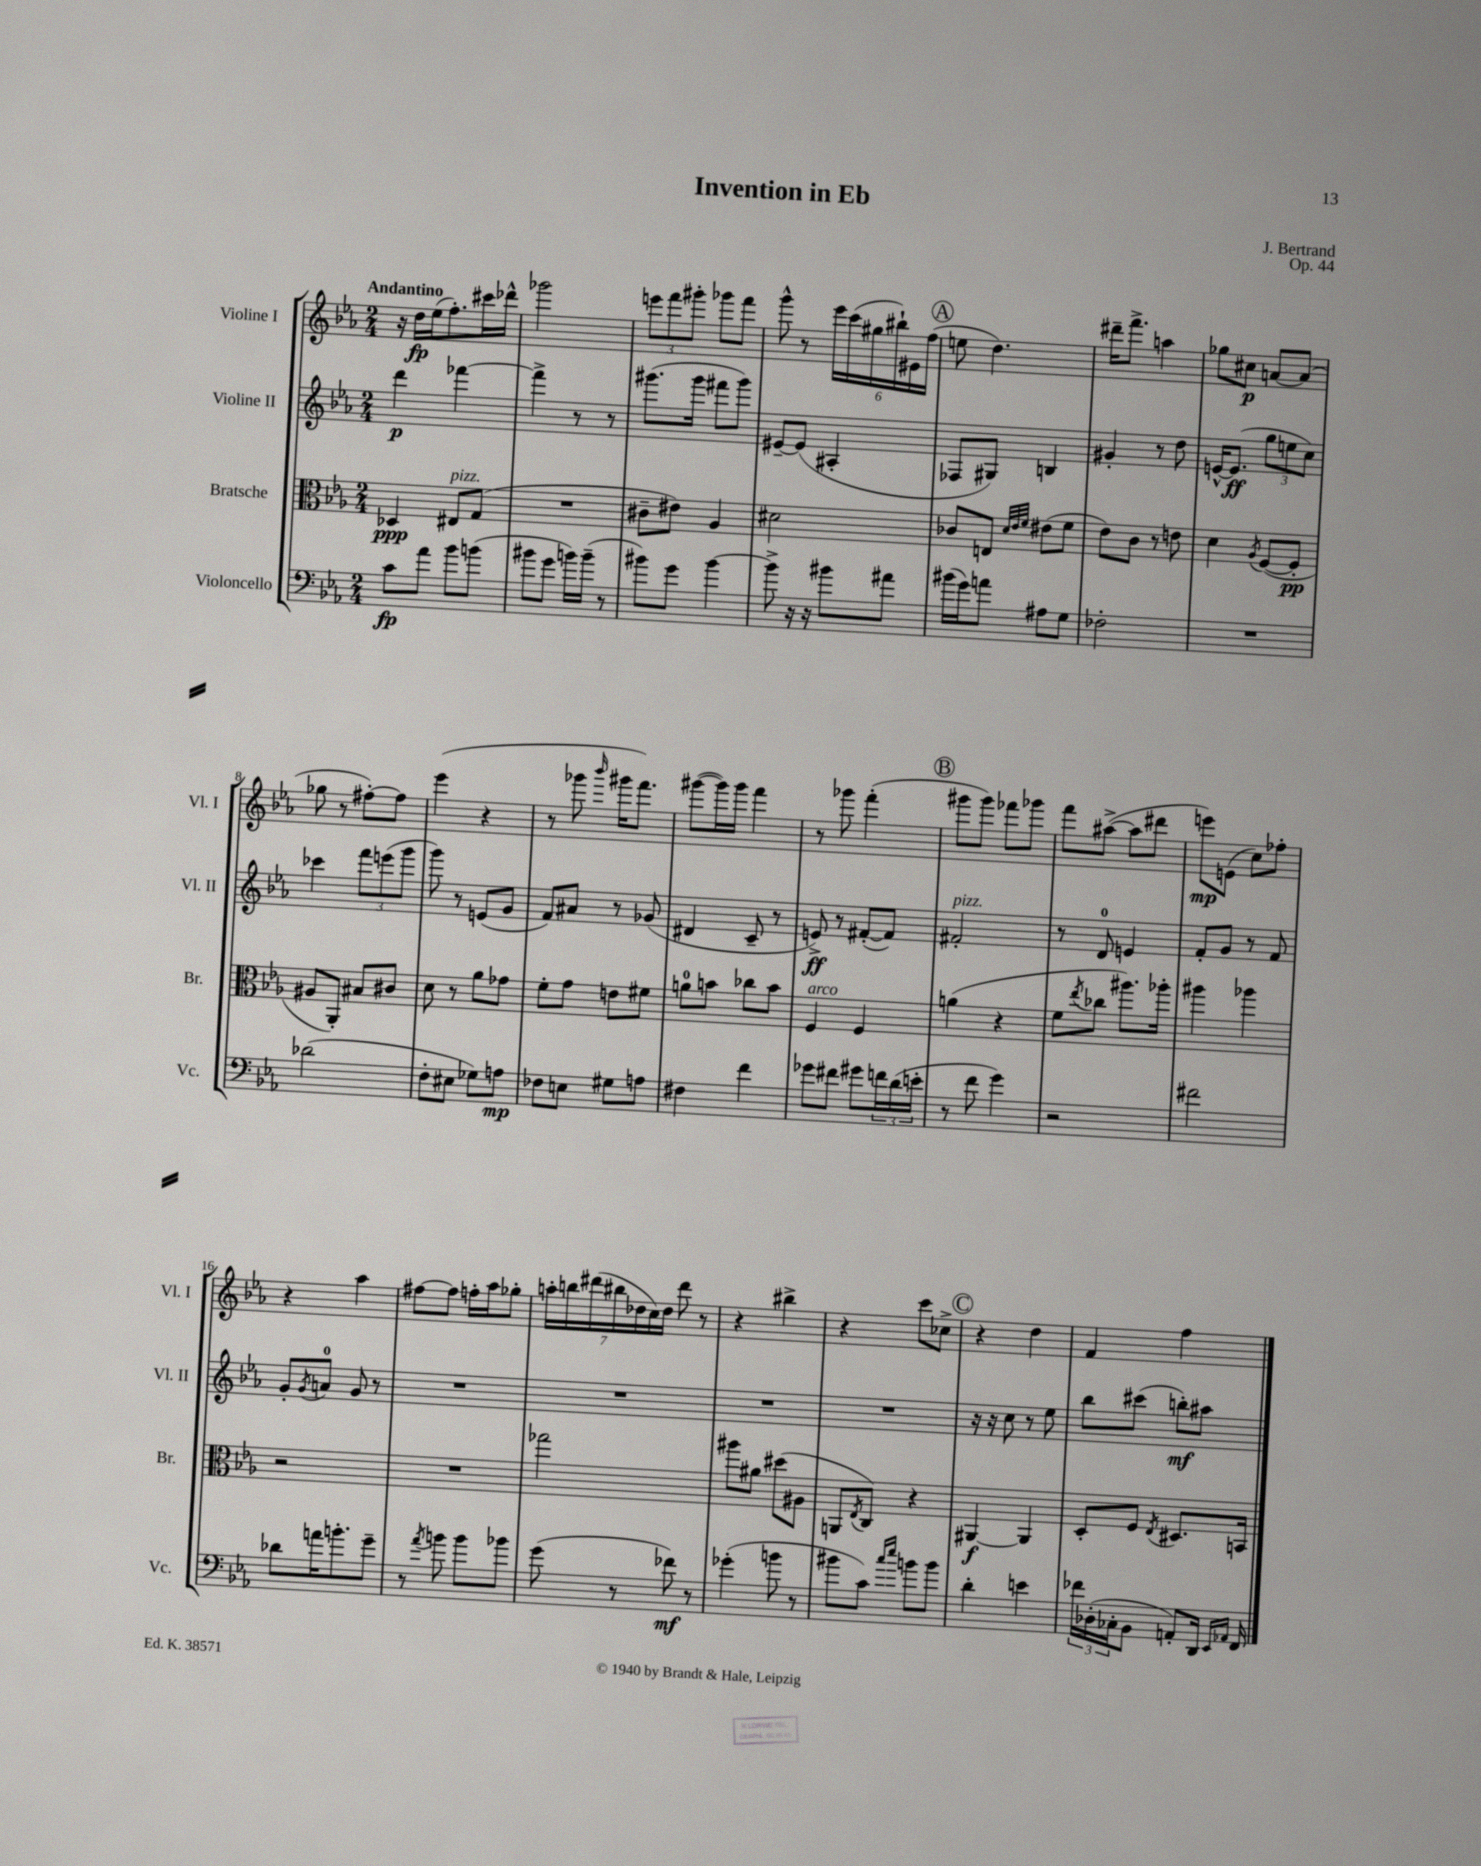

**kern	**kern	**kern	**kern
*staff4	*staff3	*staff2	*staff1
*clefF4	*clefC3	*clefG2	*clefG2
*k[b-e-a-]	*k[b-e-a-]	*k[b-e-a-]	*k[b-e-a-]
*M2/4	*M2/4	*M2/4	*M2/4
8c	4D-	4ddd	16r
.	.	.	16dd
8a-	.	.	(16ee-
.	.	.	8.ff')
8b-	8E#	[4fff-	.
(8b	(8G	.	16ccc#
.	.	.	16ddd-^^
=	=	=	=
8b#	2r	4fff-^]	2ggg-
8g	.	.	.
16b)	.	8r	.
(16b~	.	.	.
8r	.	8r	.
=	=	=	=
8b#)	8c#~	(8.ggg#	12eee
.	.	.	12fff
8g	8e#)	.	.
.	.	.	12ggg#'
.	.	16ggg#	.
[4b#	4A-	8fff#	8ggg-
.	.	8ggg#)	8fff
=	=	=	=
8b#^]	2d#	[8e#~	8ggg^^
16r	.	(8e#]	8r
16r	.	.	.
8b#	.	4A#'	24eee-
.	.	.	(24ccc
.	.	.	24gg#
8a#	.	.	24bb#`)
.	.	.	24e#
.	.	.	(24ff
=	=	=	=
(16b#	8c-	8F-	8ee
16g)	.	.	.
8a	8E	8G#)	4.dd)
.	32qqd	.	.
.	32qqe-	.	.
.	32qqf	.	.
8A#	(8e#	4B	.
8G	8f	.	.
=	=	=	=
2F-'	8e-)	4g#'	16ddd#~
.	.	.	8.fff^
.	8c	.	.
.	8r	8r	4aa
.	8e	8dd	.
=	=	=	=
2r	4d	[16e^^	8gg-
.	.	(8.e]	.
.	.	.	8cc#
.	8qA-	.	.
.	([8F	12gg	[8a
.	.	12ee	.
.	8F']	.	(8a]
.	.	12cc)	.
=	=	=	=
(2d-	8A#	4ccc-	8gg-
.	8AA-')	.	8r
.	8B#	12fff	[8ff#')
.	.	(12eee	.
.	8c#	.	8ff#]
.	.	12ggg	.
=	=	=	=
8F'	8d	8ggg)	(4eee-
8E#	8r	8r	.
8G-)	8a-	(8e	4r
8A	8g-	8g	.
=	=	=	=
8F-	8f'	8f)	8r
8E	8g	8a#	8ggg-
.	.	.	16qqbbb-
8G#	8e	8r	16ggg#
.	.	.	8.fff)
8A	8f#	(8g-	.
=	=	=	=
4F#	8a	4d#	([8ggg#
.	8b	.	16ggg#])
.	.	.	16ggg#
4f	8cc-	8c~	4fff
.	8b	8r	.
=	=	=	=
8g-	4F	8e^)	8r
8f#	.	8r	8ggg-
8g#	4F	([8f#'	(4fff'
24f	.	8f#])	.
(24d	.	.	.
24e'	.	.	.
=	=	=	=
8r	(4a	2f#'	8ggg#
8f	.	.	8ggg#)
4g)	4r	.	8fff-
.	.	.	8ggg-
=	=	=	=
2r	8f	8r	8fff
.	8qee-	.	.
.	8cc-	8d	([8aa#^
.	8.aa#)	4e	8aa#]
.	.	.	8ddd#
.	16aa-'	.	.
=	=	=	=
2f#	4aa#	8f'	8eee)
.	.	8g	(8e
.	4aa-	8r	8cc)
.	.	8f	8ff-'
=	=	=	=
8d-	2r	8g'	4r
.	.	8qg	.
16a	.	8a	.
8.b'	.	.	.
.	.	8g	4aa-
8g~	.	8r	.
=	=	=	=
8r	2r	2r	[8ff#
8qa-	.	.	.
8b	.	.	8ff#]
8b	.	.	16ff'
.	.	.	16aa-
8b-	.	.	8gg-'
=	=	=	=
(8g	2gg-	2r	28aa'
.	.	.	28bb
.	.	.	(28ddd#
.	.	.	28bb#
8r	.	.	.
.	.	.	28dd-
.	.	.	28cc)
.	.	.	28dd-
8f-)	.	.	8ddd#
8r	.	.	8r
=	=	=	=
(4g-'	8aa#	2r	4r
.	8a#	.	.
8b	(8dd#	.	4bb#^
8r	8A#	.	.
=	=	=	=
8b#	8AA	2r	4r
.	8qE-	.	.
8c)	8C)	.	.
16qqcc	.	.	.
16qqee-	.	.	.
8b	4r	.	8ccc
8b	.	.	8cc-^
=	=	=	=
4d'	[4AA#	16r	4r
.	.	16r	.
.	.	8cc	.
4e	4AA#]	8r	4dd
.	.	8ee-	.
=	=	=	=
24f-	8D'	8bb-	4f
(24D-'	.	.	.
24C-'	.	.	.
8BB-	8F	(8ccc#	.
.	8qE-	.	.
8AA')	8.D#	8bb')	4ff
16DD	.	8aa#	.
16qqEE-	.	.	.
16qqAA-	.	.	.
16FF	16BB	.	.
==	==	==	==
*-	*-	*-	*-
